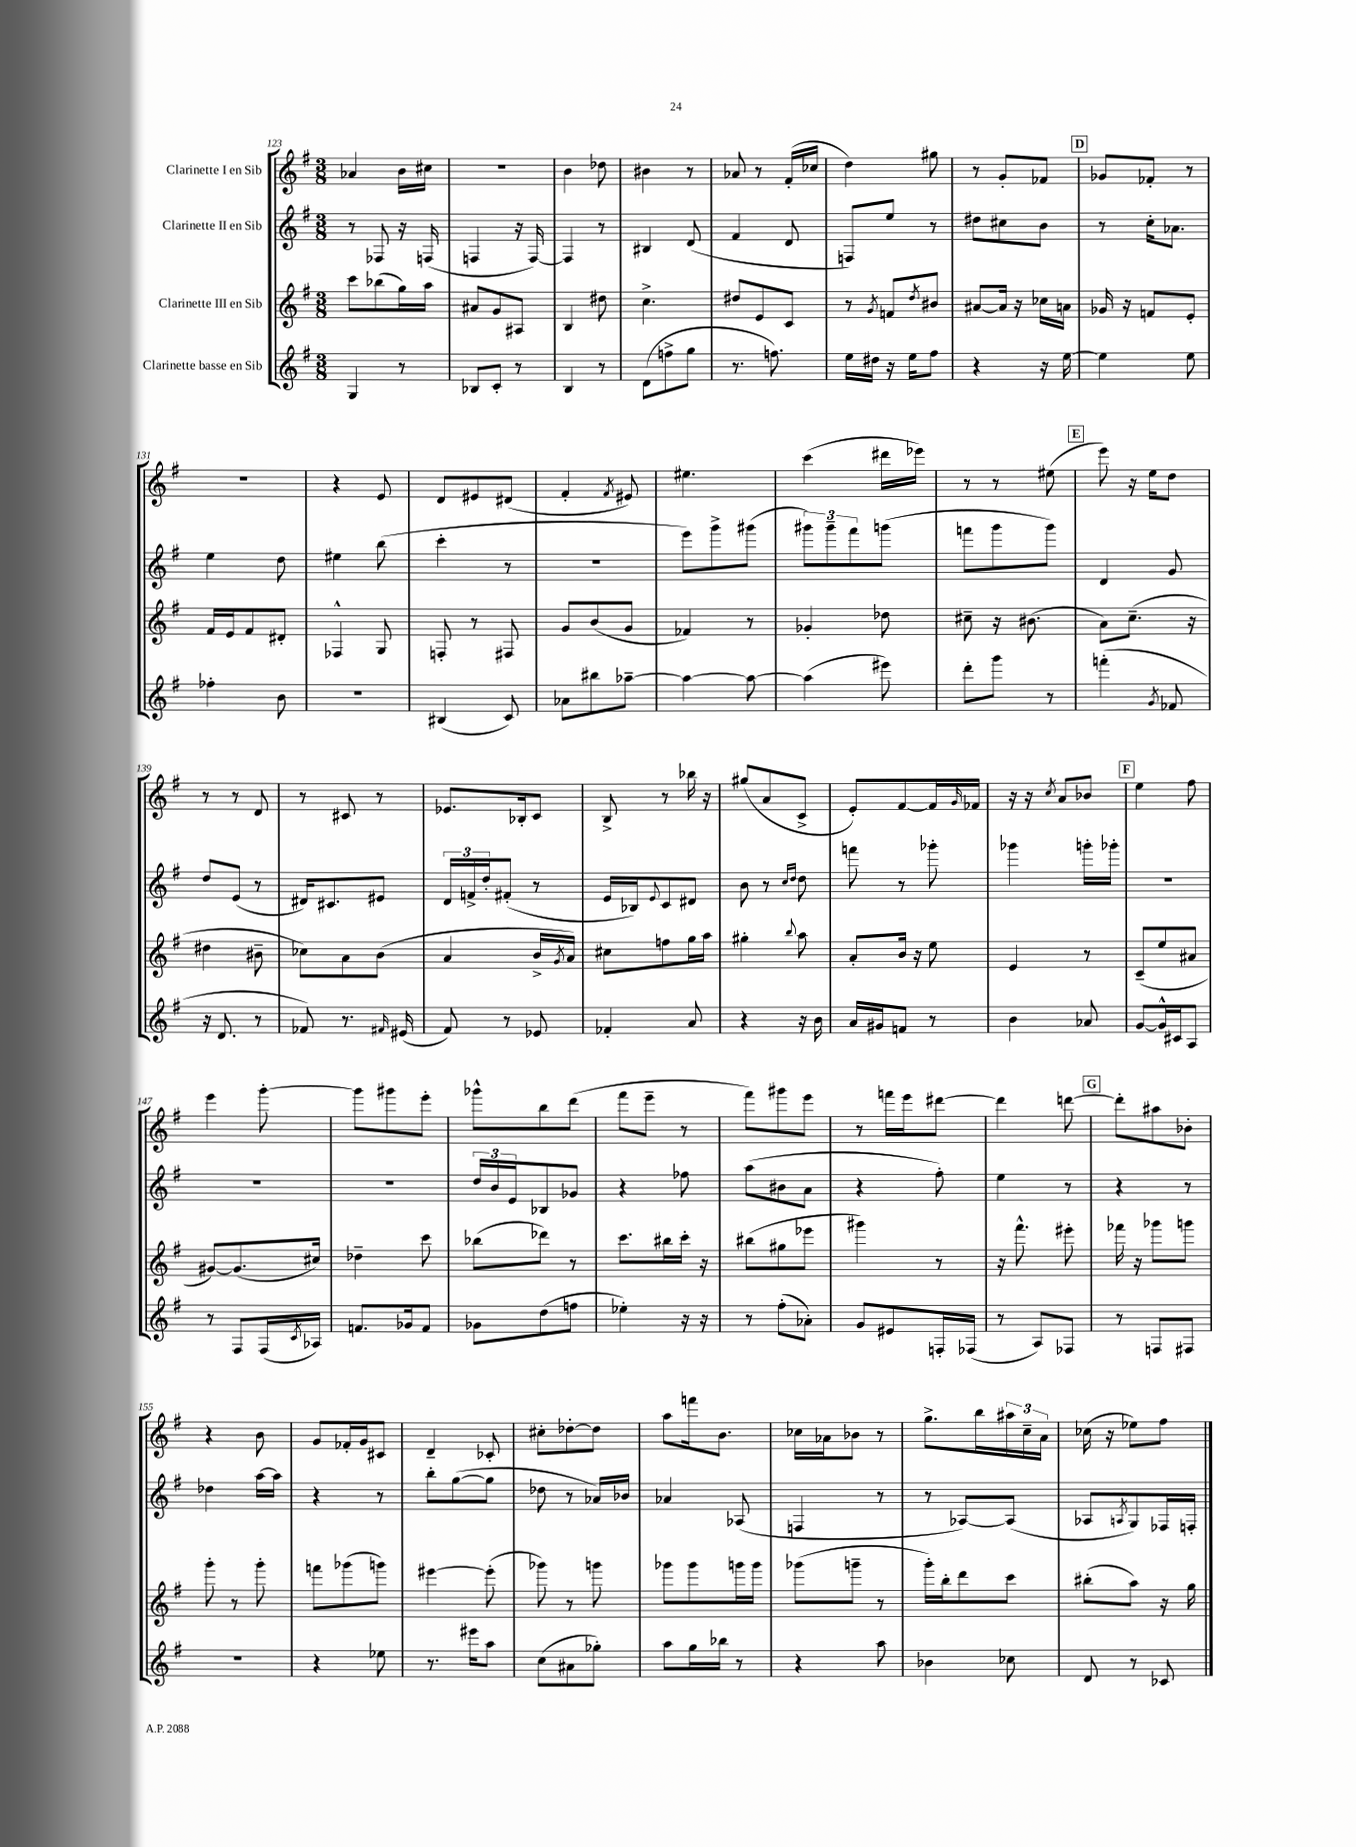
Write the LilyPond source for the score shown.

<<
\new StaffGroup <<
\new Staff = "s0" \with { instrumentName = "Clarinette I en Sib" } {
    \clef treble \key g \major \numericTimeSignature \time 3/8
    aes'4 b'16 cis''16 |
    R4. |
    b'4 des''8 |
    bis'4 r8 |
    aes'8 r8 fis'16-.( ces''16 |
    d''4) gis''8 |
    r8 g'8-. fes'8 |
    \mark \markup { \box "D" } ges'8 fes'8-. r8 |
    R4. |
    r4 e'8 |
    d'8 eis'8 dis'8( |
    fis'4-. \acciaccatura { fis'8 } eis'8) |
    eis''4. |
    c'''4( dis'''16 ees'''16) |
    r8 r8 eis''8( |
    \mark \markup { \box "E" } e'''8) r16 e''16 d''8 |
    r8 r8 d'8 |
    r8 cis'8 r8 |
    ees'8. bes16-. c'8 |
    b8-> r8 bes''16 r16 |
    gis''8( a'8 c'8-> |
    e'8-.) fis'8~ fis'16 \grace { g'16 } fes'16 |
    r16 r16 \acciaccatura { c''8 } a'8 bes'8 |
    \mark \markup { \box "F" } e''4 fis''8 |
    e'''4 g'''8~-. |
    g'''8 gis'''8 e'''8-. |
    ges'''8-^ b''8 d'''8( |
    fis'''8 e'''8-- r8 |
    fis'''8) gis'''8 e'''8 |
    r8 f'''16 e'''16 dis'''8~ |
    dis'''4 d'''8~ |
    \mark \markup { \box "G" } d'''8-. ais''8 bes'8-. |
    r4 b'8 |
    g'8 fes'16-. g'16 cis'8 |
    d'4-- ces'8-. |
    cis''8-. des''8~-. des''8 |
    a''8 f'''16 b'8. |
    ces''16 aes'16 bes'8 r8 |
    g''8.-> b''16 \tuplet 3/2 { ais''16 c''16-- a'16 } |
    ces''16( r16 ees''8) fis''8 \bar "|." |
}
\new Staff = "s1" \with { instrumentName = "Clarinette II en Sib" } {
    \clef treble \key g \major \numericTimeSignature \time 3/8
    r8 fes8 r16 f16( |
    f4 r16 f16~) |
    f4 r8 |
    bis4 d'8( |
    fis'4 d'8 |
    f8) e''8 r8 |
    dis''8 cis''8 b'8 |
    \mark \markup { \box "D" } r8 c''16-. aes'8. |
    e''4 d''8 |
    eis''4 b''8( |
    c'''4-. r8 |
    r4. |
    e'''8) g'''8-> gis'''8( |
    \tuplet 3/2 { gis'''8) gis'''8-- fis'''8 } g'''8( |
    f'''8 g'''8 g'''8) |
    \mark \markup { \box "E" } d'4 g'8 |
    d''8 e'8( r8 |
    dis'16) cis'8. eis'8 |
    \tuplet 3/2 { d'16 f'16-> d''16-. } fis'8-.( r8 |
    e'16 bes16) \appoggiatura { e'8 } c'8 dis'8 |
    b'8 r8 \grace { c''16 d''16 } d''8 |
    f'''8 r8 ges'''8-. |
    ges'''4 g'''16-. ges'''16-. |
    \mark \markup { \box "F" } R4. |
    R4. |
    R4. |
    \tuplet 3/2 { d''16 b'16 e'16 } bes8 ges'8 |
    r4 fes''8 |
    a''8( bis'8 a'8 |
    r4 fis''8-.) |
    e''4 r8 |
    \mark \markup { \box "G" } r4 r8 |
    des''4 a''16~ a''16 |
    r4 r8 |
    b''8-. g''8~( g''8 |
    des''8 r8 aes'16) bes'16 |
    aes'4 aes8( |
    f4 r8 |
    r8 aes8~) aes8( |
    aes8 \acciaccatura { a8 } g8) fes16 f16-. \bar "|." |
}
\new Staff = "s2" \with { instrumentName = "Clarinette III en Sib" } {
    \clef treble \key g \major \numericTimeSignature \time 3/8
    c'''8 bes''8( g''16) a''16 |
    ais'8 g'8 ais8 |
    b4 dis''8 |
    c''4.-> |
    dis''8 e'8 c'8 |
    r8 \acciaccatura { g'8 } f'8 \acciaccatura { d''8 } bis'8 |
    ais'8~ ais'16 r16 ces''16 a'16 |
    \mark \markup { \box "D" } ges'16 r16 f'8 e'8-. |
    fis'16 e'16 fis'8 dis'8-. |
    fes4-^ g8 |
    f8-. r8 fis8 |
    g'8 b'8( g'8 |
    fes'4) r8 |
    ges'4-. des''8 |
    cis''8-- r16 bis'8.( |
    \mark \markup { \box "E" } a'8) c''8.--( r16 |
    dis''4 bis'8-- |
    ces''8) a'8 b'8( |
    a'4 b'16-> \acciaccatura { g'8 } a'16) |
    cis''8 f''8 g''16 a''16 |
    gis''4-. \appoggiatura { b''8 } a''8 |
    a'8-. b'16 r16 e''8 |
    e'4 r8 |
    \mark \markup { \box "F" } c'8--( e''8 ais'8 |
    gis'8~) gis'8.( cis''16) |
    des''4-- c'''8 |
    bes''8( des'''8) r8 |
    c'''8. bis''16 c'''16-. r16 |
    bis''8( gis''8 ees'''8 |
    gis'''4) r8 |
    r16 fis'''8.-^ eis'''8-. |
    \mark \markup { \box "G" } fes'''16 r16 ges'''8 g'''8 |
    g'''8-. r8 g'''8-. |
    f'''8 ges'''8( g'''8) |
    eis'''4~ eis'''8-.( |
    ges'''8) r8 g'''8 |
    ges'''8 ges'''8 g'''16 g'''16 |
    ges'''8( g'''8-- r8 |
    g'''16-.) b''16-. d'''8 c'''8 |
    bis''8-.( a''8) r16 g''16 \bar "|." |
}
\new Staff = "s3" \with { instrumentName = "Clarinette basse en Sib" } {
    \clef treble \key g \major \numericTimeSignature \time 3/8
    g4 r8 |
    bes8 c'8-. r8 |
    b4 r8 |
    d'8( f''8-> g''8 |
    r8. f''8.) |
    e''16 dis''16 r16 e''16 fis''8 |
    r4 r16 e''16~ |
    \mark \markup { \box "D" } e''4 e''8 |
    fes''4-. b'8 |
    R4. |
    bis4( c'8) |
    aes'8 bis''8 aes''8~-- |
    aes''4~ aes''8~ |
    aes''4( eis'''8) |
    d'''8-. g'''8 r8 |
    \mark \markup { \box "E" } f'''4-.( \acciaccatura { g'8 } fes'8 |
    r16 d'8. r8 |
    fes'8) r8. \grace { fis'16 } eis'16( |
    fis'8) r8 ees'8 |
    fes'4-. a'8 |
    r4 r16 b'16 |
    a'16 gis'16 f'8 r8 |
    b'4 aes'8 |
    \mark \markup { \box "F" } g'8~ g'16-^ cis'16 a8 |
    r8 fis8 fis16( \acciaccatura { c'8 } aes16) |
    f'8. ges'16 f'8 |
    ges'8 d''8( f''8 |
    ees''4-.) r16 r16 |
    r8 fis''8-.( aes'8-.) |
    g'8 eis'8 f16-. fes16( |
    r8 a8) fes8 |
    \mark \markup { \box "G" } r8 f8 fis8 |
    R4. |
    r4 ees''8 |
    r8. eis'''16 a''8 |
    c''8( ais'8 ges''8-.) |
    a''8 g''16 bes''16 r8 |
    r4 a''8 |
    bes'4 ces''8 |
    d'8 r8 ces'8 \bar "|." |
}
>>
>>
\layout { \context { \Score currentBarNumber = #123 } }
